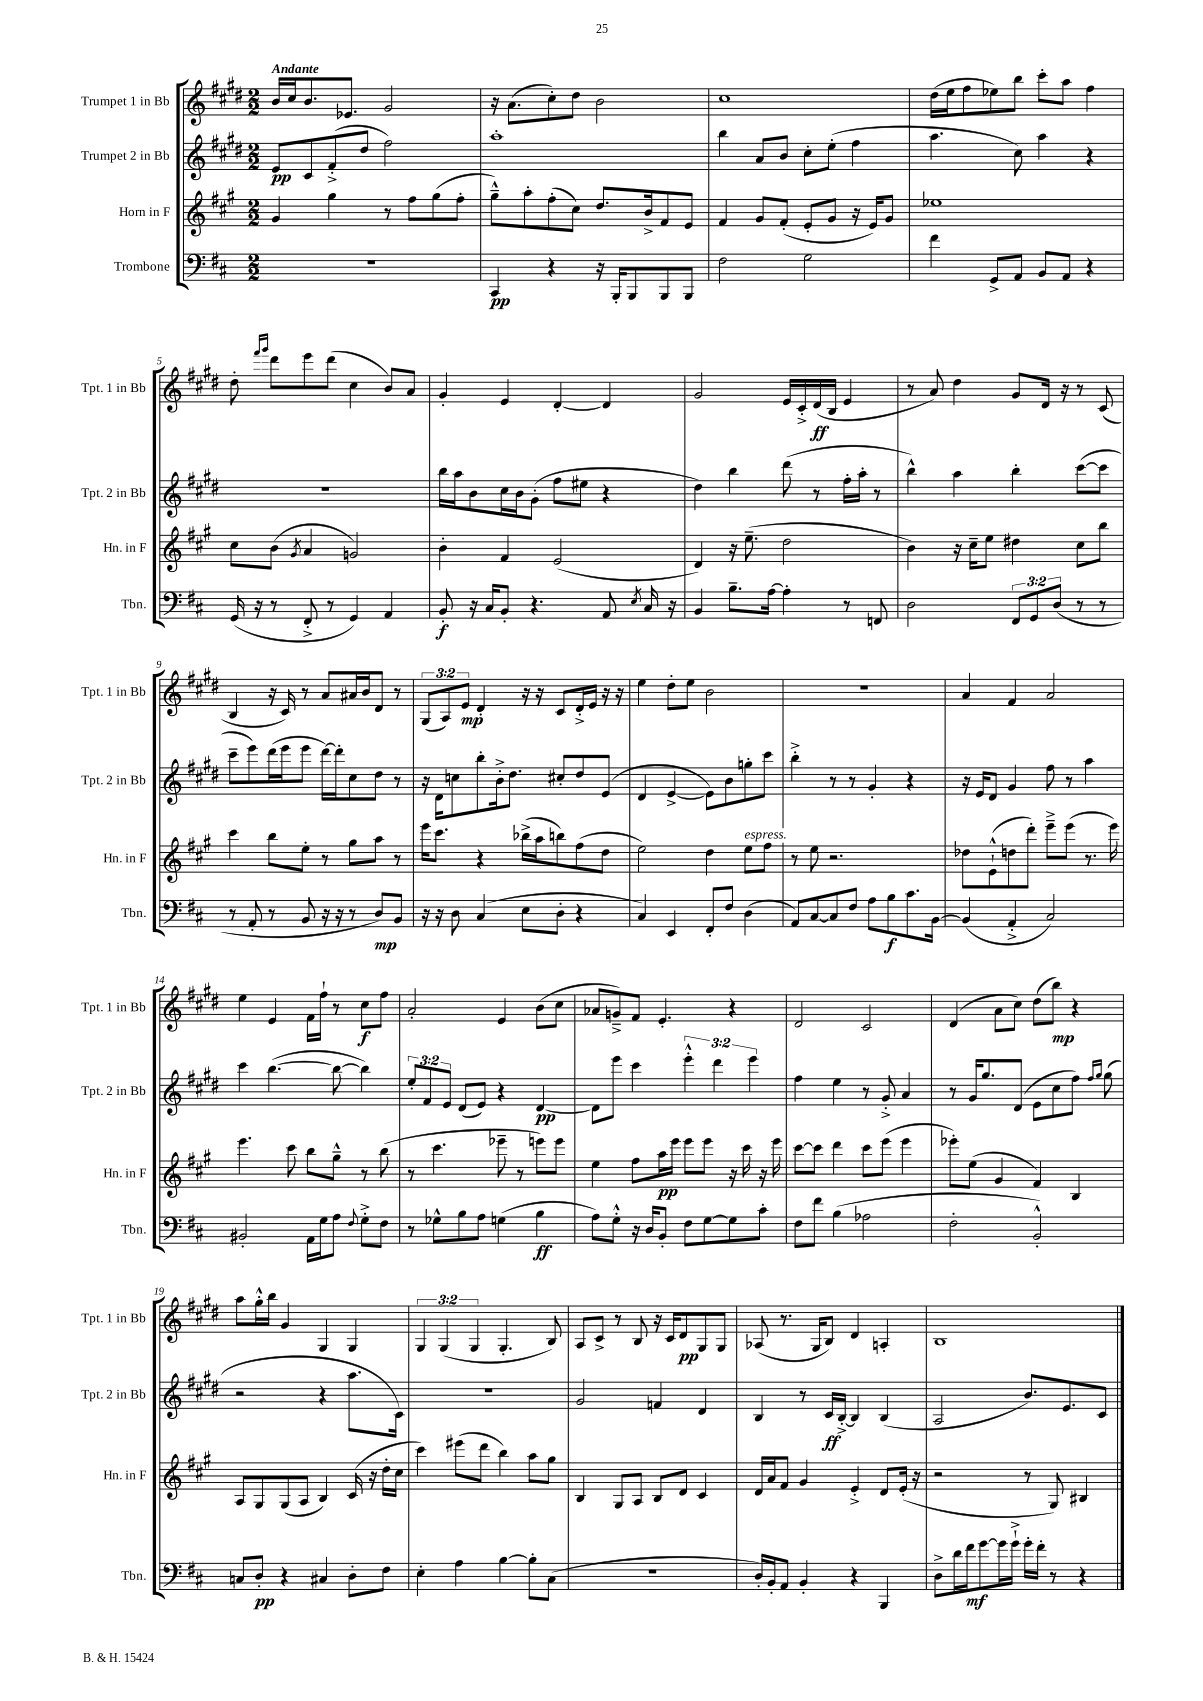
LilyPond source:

<<
\new StaffGroup <<
\new Staff = "s0" \with { instrumentName = "Trumpet 1 in Bb" shortInstrumentName = "Tpt. 1 in Bb" } {
    \clef treble \key e \major \numericTimeSignature \time 2/2 \override Staff.TupletNumber.text = #tuplet-number::calc-fraction-text \tempo "Andante"
    \autoBeamOff b'16[ cis''16 b'8. ees'8.] gis'2 |
    r16 a'8.[( cis''8-.) dis''8] b'2 |
    cis''1 |
    dis''16[( e''16 fis''8 ees''8) b''8] cis'''8[-. a''8] fis''4 |
    dis''8-. \grace { fis'''16[ gis'''16] } dis'''8[ e'''8 dis'''8]( cis''4 b'8[) a'8] |
    gis'4-. e'4 dis'4~-. dis'4 |
    gis'2 e'16[ cis'16-.-> dis'16\ff( b16] e'4 |
    r8 a'8) dis''4 gis'8[ dis'16] r16 r8 cis'8( |
    b4 r16 cis'16) r8 a'8[ ais'16 b'16 dis'8] r8 |
    \tuplet 3/2 { gis8[( a8) e'8]\mp } dis'4-. r16 r16 cis'8[ dis'16-.-> e'16] r16 r16 |
    e''4 dis''8[-. e''8] b'2 |
    r1 |
    a'4 fis'4 a'2 |
    e''4 e'4 fis'16[ fis''16]-! r8 cis''8[\f fis''8] |
    a'2-. e'4 b'8[( cis''8] |
    aes'8[ g'8--->) fis'8] e'4.-. r4 |
    dis'2 cis'2 |
    dis'4( a'8[ cis''8]) dis''8[( b''8]\mp) r4 |
    a''8[ gis''16-.-^ b''16] gis'4 gis4 gis4 |
    \tuplet 3/2 { gis4 gis4( gis4 } gis4.-. b8) |
    a8[ cis'8]-> r8 b8 r16 cis'16[ dis'8\pp gis8 gis8] |
    aes8( r8. gis16[ b8]) dis'4 a4-. |
    b1 \bar "|." |
}
\new Staff = "s1" \with { instrumentName = "Trumpet 2 in Bb" shortInstrumentName = "Tpt. 2 in Bb" } {
    \clef treble \key e \major \numericTimeSignature \time 2/2 \override Staff.TupletNumber.text = #tuplet-number::calc-fraction-text
    \autoBeamOff e'8[\pp cis'8 fis'8-.->( dis''8] fis''2) |
    a''1-. |
    b''4 a'8[ b'8] cis''8[-. e''8]-.( fis''4 |
    a''4. cis''8) a''4 r4 |
    R1 |
    b''16[ a''16 b'8 cis''16 b'16 gis'8]-.( fis''8[ eis''8] r4 |
    dis''4) b''4 dis'''8( r8 fis''16[-. a''16]-. r8 |
    b''4-^) a''4 b''4-. cis'''8[~( cis'''8] |
    cis'''8[-- e'''8) dis'''16( e'''16 e'''8] dis'''16[~) dis'''16-. cis''8 dis''8] r8 |
    r16 dis'16[ c''8 b''8-. b'16-.-> dis''8.] cis''8[-. dis''8 e'8]( |
    dis'4 e'4~-> e'8[) b'8 g''8-. cis'''8] |
    b''4-.-> r8 r8 gis'4-. r4 |
    r16 e'16[ dis'8] gis'4 fis''8 r8 a''4 |
    cis'''4 b''4.~( b''8~ b''4) |
    \tuplet 3/2 { e''8[-. fis'8 e'8] } dis'8[( e'8]) r4 dis'4~\pp |
    dis'8[ e'''8] cis'''4 \tuplet 3/2 { e'''4-.-^ dis'''4 e'''4 } |
    fis''4 e''4 r8 gis'8-.-> a'4 |
    r8 gis'16[ gis''8. dis'8]( e'8[ cis''8 fis''8]) \grace { fis''16[ gis''16] } gis''8( |
    r2 r4 a''8.[ cis'16]) |
    R1 |
    gis'2 f'4 dis'4 |
    b4 r8 cis'16[\ff b16]~-.-> b4 b4( |
    a2 b'8.[) e'8. cis'8] \bar "|." |
}
\new Staff = "s2" \with { instrumentName = "Horn in F" shortInstrumentName = "Hn. in F" } {
    \clef treble \key a \major \numericTimeSignature \time 2/2
    \autoBeamOff gis'4 gis''4 r8 fis''8[ gis''8( fis''8]-. |
    gis''8[---^) a''8-. fis''8-.( cis''8]) d''8.[ b'16-> fis'8 e'8] |
    fis'4 gis'8[ fis'8]-.( e'8[-. gis'8] r16 e'16[) gis'8] |
    ees''1 |
    cis''8[ b'8]( \acciaccatura { gis'8 } a'4 g'2) |
    b'4-. fis'4 e'2( |
    d'4) r16 e''8.--( d''2 |
    b'4) r16 cis''16[-- e''8] dis''4 cis''8[ b''8] |
    cis'''4 b''8[ e''8]-. r8 gis''8[ a''8] r8 |
    e'''16[ cis'''8.] r4 bes''16[->( a''16 b''8) fis''8( d''8] |
    e''2) d''4 e''8[^\markup { \italic "espress." } fis''8] |
    r8 e''8 r2. |
    des''8[ e'8-!-^( d''8 d'''8]-.) e'''8[---> e'''8]( r8. e'''16) |
    e'''4. cis'''8 b''8[ gis''8]---^ r8 b''8( |
    r8 cis'''4. ees'''8-- r8 e'''8[) e'''8] |
    e''4 fis''8[ a''16\pp e'''16] e'''8[ e'''8] r16 cis'''16 r16 e'''16 |
    cis'''8[~ cis'''8] d'''4 cis'''8[ e'''8]( e'''4 |
    ees'''8[-.) e''8]( gis'4 fis'4) b4 |
    a8[ gis8 gis8( a8] b4) cis'16( r16 d''16[-. cis''16] |
    cis'''4) eis'''8[( d'''8] b''4) a''8[ gis''8] |
    b4 gis8[ a8] b8[ d'8] cis'4 |
    d'16[ a'16 fis'8] gis'4 e'4-.-> d'8[ e'16]-.( r16 |
    r2 r8 gis8) bis4 \bar "|." |
}
\new Staff = "s3" \with { instrumentName = "Trombone" shortInstrumentName = "Tbn." } {
    \clef bass \key d \major \numericTimeSignature \time 2/2 \override Staff.TupletNumber.text = #tuplet-number::calc-fraction-text
    \autoBeamOff r1 |
    cis,4\pp r4 r16 b,,16[-. b,,8 b,,8 b,,8] |
    fis2 g2 |
    fis'4 g,8[-> a,8] b,8[ a,8] r4 |
    g,16( r16 r8 fis,8-.-> r8 g,4) a,4 |
    b,8-.\f r16 cis16[ b,8]-. r4. a,8 \acciaccatura { e8 } cis16 r16 |
    b,4 b8.[-- a16]~ a4-. r8 f,8 |
    d2 \tuplet 3/2 { fis,8[ g,8 d8]( } r8 r8 |
    r8 a,8-. r8 b,8 r16 r16 r8 d8[\mp) b,8] |
    r16 r16 d8 cis4( e8[ d8]-. r4 |
    cis4) e,4 fis,8[-. fis8] d4( |
    a,8[) cis8~ cis8 fis8] a8[ b8\f cis'8. b,16]~ |
    b,4( a,4-.-> cis2) |
    bis,2-. a,16[ g16 a8] \appoggiatura { fis8 } g8[-.-> fis8] |
    r8 ges8[-^ b8 a8] g4( b4\ff |
    a8[) g8]-.-^ r16 d16[ b,8]-. fis8[ g8~ g8 cis'8]-. |
    fis8[ fis'8] b4( aes2 |
    fis2-. b,2-.-^) |
    c8[ d8]-.\pp r4 cis4 d8[-. fis8] |
    e4-. a4 b4~ b8[-. cis8]( |
    r1 |
    d16[-.) b,16-. a,8] b,4-. r4 b,,4 |
    d8[-> d'16 fis'16\mf g'8~ g'16 g'16]-!-> g'16[-. fis'16]-. r8 r4 \bar "|." |
}
>>
>>
